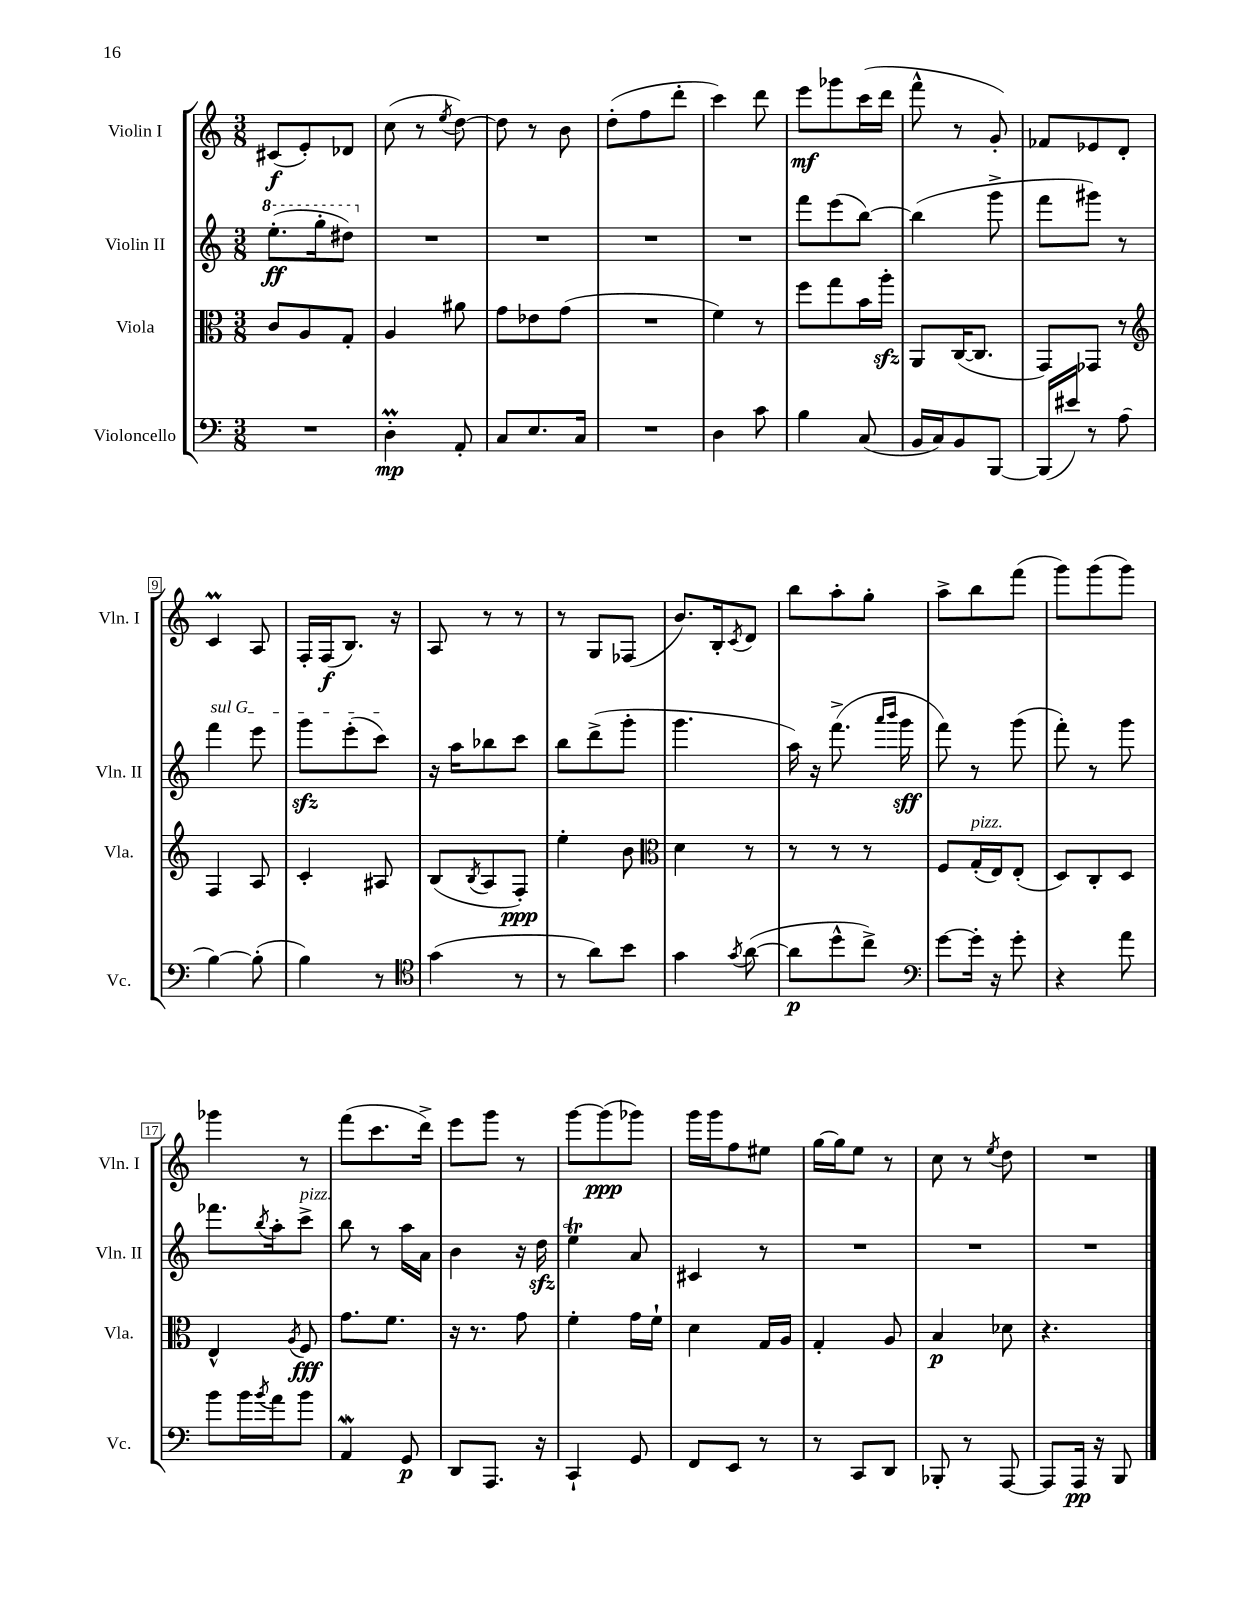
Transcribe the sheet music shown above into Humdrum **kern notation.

**kern	**dynam	**kern	**dynam	**kern	**dynam	**kern	**dynam
*part4	*part4	*part3	*part3	*part2	*part2	*part1	*part1
*staff4	*staff4	*staff3	*staff3	*staff2	*staff2	*staff1	*staff1
*I"Violoncello	*	*I"Viola	*	*I"Violin II	*	*I"Violin I	*
*I'Vc.	*	*I'Vla.	*	*I'Vln. II	*	*I'Vln. I	*
*clefF4	*	*clefC3	*	*clefG2	*	*clefG2	*
*k[]	*	*k[]	*	*k[]	*	*k[]	*
*M3/8	*	*M3/8	*	*M3/8	*	*M3/8	*
*	*	*	*	*8va	*	*	*
=1	=1	=1	=1	=1	=1	=1	=1
4.r	.	8c/L	.	(8.eee'\L	ff	(8c#X/L	f
.	.	8A/	.	.	.	8e'/)	.
.	.	.	.	16ggg'\k	.	.	.
.	.	8G'/J	.	8ddd#X\J)	.	8d-X/J	.
=2	=2	=2	=2	=2	=2	=2	=2
*	*	*	*	*X8va	*	*	*
4DM'\	mp	4A/	.	4.r	.	(8cc\	.
.	.	.	.	.	.	8r	.
.	.	.	.	.	.	8qee/	.
8AA'/	.	8a#X\	.	.	.	[8dd\)	.
=3	=3	=3	=3	=3	=3	=3	=3
8C/L	.	8g\L	.	4.r	.	8dd\]	.
8.E/	.	8e-X\	.	.	.	8r	.
.	.	(8g\J	.	.	.	8b\	.
16C/Jk	.	.	.	.	.	.	.
=4	=4	=4	=4	=4	=4	=4	=4
4.r	.	4.r	.	4.r	.	(8dd'\L	.
.	.	.	.	.	.	8ff\	.
.	.	.	.	.	.	8ddd'\J	.
=5	=5	=5	=5	=5	=5	=5	=5
4D\	.	4f\)	.	4.r	.	4ccc\)	.
8c\	.	8r	.	.	.	8ddd\	.
=6	=6	=6	=6	=6	=6	=6	=6
4B\	.	8ff\L	.	8fff\L	.	8eee\L	mf
.	.	8gg\	.	(8eee\	.	8ggg-X\	.
(8C/	.	16b\L	.	[8bb\J)	.	(16ccc\L	.
.	.	16aazz'\JJ	.	.	.	16ddd\JJ	.
=7	=7	=7	=7	=7	=7	=7	=7
16BB/LL	.	8AA/L	.	(4bb\]	.	8fff^^\	.
16C/J)	.	.	.	.	.	.	.
8BB/	.	([16C/K	.	.	.	8r	.
.	.	8.C/J]	.	.	.	.	.
[8BBB/J	.	.	.	8ggg^\	.	8g'/)	.
=8	=8	=8	=8	=8	=8	=8	=8
(16BBB/LL]	.	8GG/L)	.	8fff\L	.	8f-X/L	.
16e#X/JJ)	.	.	.	.	.	.	.
8r	.	8GG-X/J	.	8ggg#X\J)	.	8e-X/	.
(8A\	.	8r	.	8r	.	8d'/J	.
!!LO:LB:g=z
=9	=9	=9	=9	=9	=9	=9	=9
*	*	*clefG2	*	*	*	*	*
!	!	!	!	!LO:TX:a:i:t=sul G	!	!	!
[4B\)	.	4F/	.	4fff\	.	4cM/	.
(8B'\]	.	8A/	.	8eee\	.	8A/	.
=10	=10	=10	=10	=10	=10	=10	=10
4B\)	.	4c'/	.	8gggzz\L	.	16F'/LL	.
.	.	.	.	.	.	(16F/J	f
.	.	.	.	(8eee'\	.	8.B/J)	.
8r	.	8A#X/	.	8ccc\J)	.	.	.
.	.	.	.	.	.	16r	.
=11	=11	=11	=11	=11	=11	=11	=11
*clefC4	*	*	*	*	*	*	*
(4g\	.	(8B/L	.	16r	.	8A/	.
.	.	.	.	16aa\KL	.	.	.
.	.	8qB/	.	.	.	.	.
.	.	8A/	.	8bb-X\	.	8r	.
8r	.	8F'/J)	ppp	8ccc\J	.	8r	.
=12	=12	=12	=12	=12	=12	=12	=12
8r	.	4ee'\	.	8bb\L	.	8r	.
8a\L)	.	.	.	(8ddd^\	.	8G/L	.
8b\J	.	8b\	.	8ggg'\J	.	(8F-X/J	.
=13	=13	=13	=13	=13	=13	=13	=13
*	*	*clefC3	*	*	*	*	*
4g\	.	4d\	.	4.ggg\	.	8.b/L)	.
.	.	.	.	.	.	16B'/k	.
8qg/	.	.	.	.	.	8qc/	.
([8a\	.	8r	.	.	.	8d/J	.
=14	=14	=14	=14	=14	=14	=14	=14
8a\L]	p	8r	.	16aa\)	.	8bb\L	.
.	.	.	.	16r	.	.	.
8dd^^\	.	8r	.	(8.fff^\	.	8aa'\	.
8cc^\J)	.	8r	.	.	.	8gg'\J	.
.	.	.	.	16qqaaa/LL	.	.	.
.	.	.	.	16qqbbb/JJ	.	.	.
.	.	.	.	16ggg\	sff	.	.
=15	=15	=15	=15	=15	=15	=15	=15
*clefF4	*	*	*	*	*	*	*
[8g\L	.	8F/L	.	8fff\)	.	8aa^\L	.
!	!	!LO:TX:a:i:t=pizz.	!	!	!	!	!
16g'\Jk]	.	(16G'/L	.	8r	.	8bb\	.
16r	.	16E/J)	.	.	.	.	.
8g'\	.	(8E'/J	.	(8ggg\	.	(8fff\J	.
=16	=16	=16	=16	=16	=16	=16	=16
4r	.	8D/L)	.	8fff'\)	.	8ggg\L)	.
.	.	8C'/	.	8r	.	(8ggg\	.
8a\	.	8D/J	.	8ggg\	.	8ggg\J)	.
!!LO:LB:g=z
=17	=17	=17	=17	=17	=17	=17	=17
8b\L	.	4E^^/	.	8.fff-X\L	.	4ggg-X\	.
16b\L	.	.	.	.	.	.	.
8qb/	.	.	.	8qbb/	.	.	.
16a\J	.	.	.	16aa'\k	.	.	.
.	.	8qA/	.	.	.	.	.
!	!	!	!	!LO:TX:a:i:t=pizz.	!	!	!
8b\J	.	8F/	fff	8ccc^\J	.	8r	.
=18	=18	=18	=18	=18	=18	=18	=18
4AAW/	.	8.g\L	.	8bb\	.	(8fff\L	.
.	.	.	.	8r	.	8.ccc\	.
.	.	8.f\J	.	.	.	.	.
8GG/	p	.	.	16aa\LL	.	.	.
.	.	.	.	16a\JJ	.	16ddd^\Jk)	.
=19	=19	=19	=19	=19	=19	=19	=19
8DD/L	.	16r	.	4b\	.	8eee\L	.
.	.	8.r	.	.	.	.	.
8.AAA/J	.	.	.	.	.	8ggg\J	.
.	.	8g\	.	16r	.	8r	.
16r	.	.	.	16ddzz\	.	.	.
=20	=20	=20	=20	=20	=20	=20	=20
4CC`/	.	4f'\	.	4eet\	.	[8ggg\L	.
.	.	.	.	.	.	(8ggg\]	ppp
8GG/	.	16g\LL	.	8a/	.	8ggg-X\J)	.
.	.	16f`\JJ	.	.	.	.	.
=21	=21	=21	=21	=21	=21	=21	=21
8FF/L	.	4d\	.	4c#X/	.	16ggg\LL	.
.	.	.	.	.	.	16ggg\J	.
8EE/J	.	.	.	.	.	8ff\	.
8r	.	16G/LL	.	8r	.	8ee#X\J	.
.	.	16A/JJ	.	.	.	.	.
=22	=22	=22	=22	=22	=22	=22	=22
8r	.	4G'/	.	4.r	.	[16gg\LL	.
.	.	.	.	.	.	16gg\J]	.
8CC/L	.	.	.	.	.	8ee\J	.
8DD/J	.	8A/	.	.	.	8r	.
=23	=23	=23	=23	=23	=23	=23	=23
8BBB-X'/	.	4B/	p	4.r	.	8cc\	.
8r	.	.	.	.	.	8r	.
.	.	.	.	.	.	8qee/	.
[8AAA/	.	8d-X\	.	.	.	8dd\	.
=24	=24	=24	=24	=24	=24	=24	=24
8AAA/L]	.	4.r	.	4.r	.	4.r	.
16AAA/Jk	pp	.	.	.	.	.	.
16r	.	.	.	.	.	.	.
8BBB/	.	.	.	.	.	.	.
==	==	==	==	==	==	==	==
*-	*-	*-	*-	*-	*-	*-	*-
